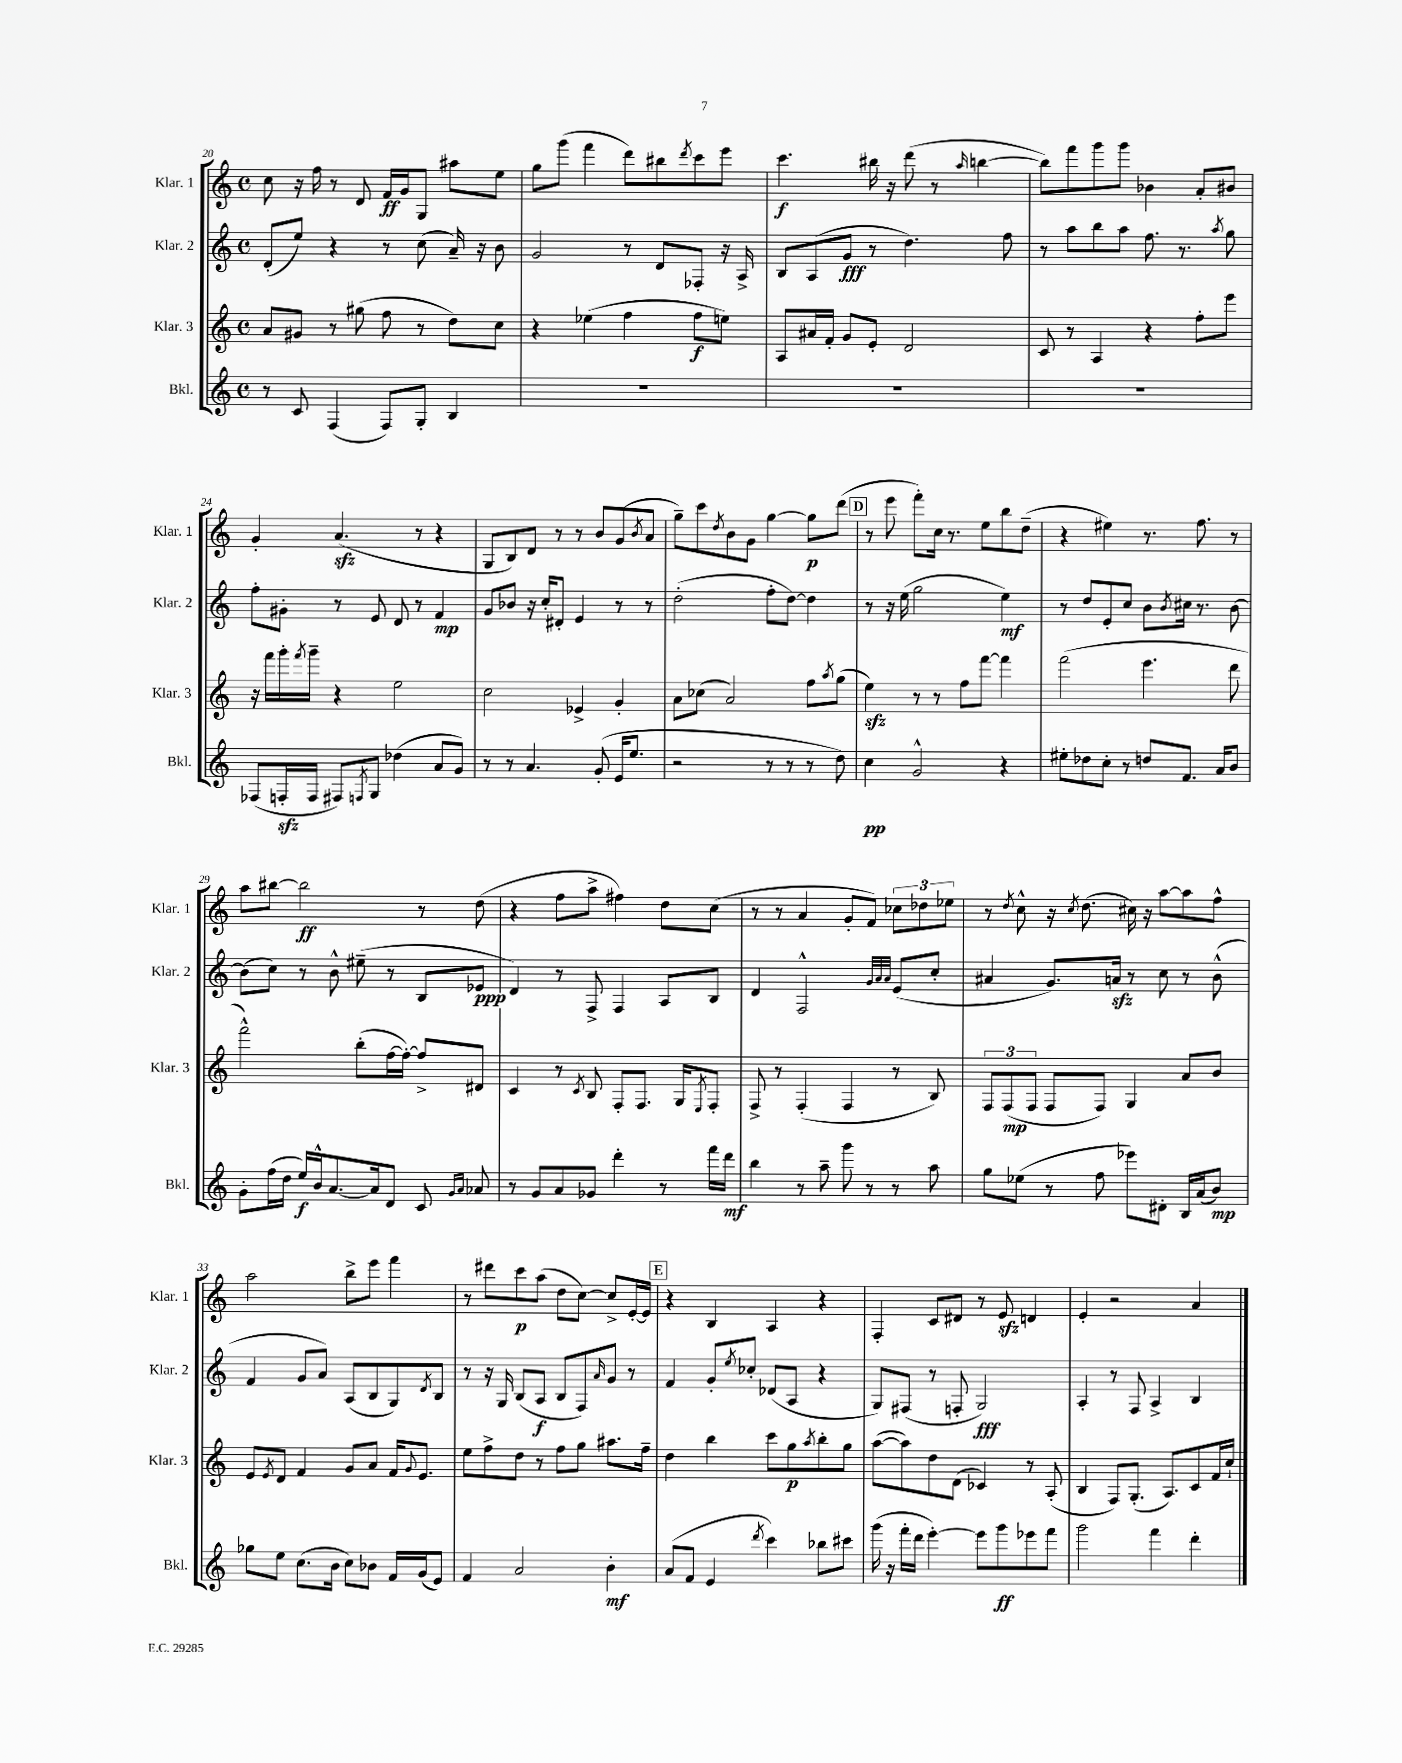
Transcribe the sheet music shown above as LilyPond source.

<<
\new StaffGroup <<
\new Staff = "s0" \with { instrumentName = "Klar. 1" shortInstrumentName = "Klar. 1" } {
    \clef treble \key c \major \defaultTimeSignature \time 4/4
    c''8 r16 f''16 r8 d'8 f'16\ff g'16 g8 ais''8 e''8 |
    g''8 g'''8( f'''4 d'''8) bis''8 \acciaccatura { d'''8 } c'''8 e'''8 |
    c'''4.\f bis''16 r16 d'''8( r8 \grace { a''16 } b''4~ |
    b''8) f'''8 g'''8 g'''8 bes'4 a'8-. bis'8 |
    g'4-. a'4.\sfz( r8 r4 |
    g8 b8) d'8 r8 r8 b'8 g'8( \acciaccatura { b'8 } a'8 |
    g''8--) c'''8 \acciaccatura { d''8 } b'8 g'8 g''4~ g''8\p d'''8( |
    \mark \markup { \box "D" } r8 e'''8 f'''8-.) c''16 r8. e''8 b''8 d''8--( |
    r4 eis''4) r8. f''8. r8 |
    a''8 bis''8~ bis''2\ff r8 d''8( |
    r4 f''8 a''8-> fis''4) d''8 c''8( |
    r8 r8 a'4 g'8-. f'8) \tuplet 3/2 { ces''8 des''8 ees''8 } |
    r8 \acciaccatura { d''8 } c''8-^ r16 \acciaccatura { c''8 } d''8.( cis''16) r16 a''8~ a''8 f''8-^ |
    a''2 b''8-> e'''8 f'''4 |
    r8 dis'''8 c'''8\p a''8( d''8 c''8~) c''8-> e'16~-. e'16 |
    \mark \markup { \box "E" } r4 b4 a4 r4 |
    f4-. c'8 dis'8 r8 e'8\sfz d'4 |
    e'4-. r2 a'4 \bar "|." |
}
\new Staff = "s1" \with { instrumentName = "Klar. 2" shortInstrumentName = "Klar. 2" } {
    \clef treble \key c \major \defaultTimeSignature \time 4/4
    d'8-.( e''8) r4 r8 c''8( a'16--) r16 b'8 |
    g'2 r8 d'8 fes8-. r16 a16-> |
    b8 a8( g'8\fff r8 d''4.) f''8 |
    r8 a''8 b''8 a''8 f''8. r8. \acciaccatura { a''8 } g''8 |
    f''8-. gis'8-. r8 e'8 d'8 r8 f'4\mp |
    g'8 bes'8 r16 c''16-. dis'8-. e'4 r8 r8 |
    d''2-.( f''8-. d''8~) d''4 |
    \mark \markup { \box "D" } r8 r16 e''16( g''2 e''4\mf) |
    r8 d''8 e'8-. c''8 b'8 \acciaccatura { b'8 } cis''16 r8. b'8~ |
    b'8( c''8) r8 b'8-^ eis''8--( r8 b8 ees'8\ppp |
    d'4) r8 f8-> f4 a8 b8 |
    d'4 f2-^ \grace { g'32 a'32 a'32 } e'8( c''8-. |
    ais'4 g'8.) a'16\sfz r8 c''8 r8 b'8-^( |
    f'4 g'8 a'8) a8( b8 g8) \acciaccatura { d'8 } b8 |
    r8 r16 g16 b8( a8\f b8 f8) \grace { a'16 } g'8 r8 |
    \mark \markup { \box "E" } f'4 g'8-. \acciaccatura { e''8 } ces''8-. des'8( a8 r4 |
    g8) fis8( r8 f8-. g2\fff) |
    a4-. r8 f8 a4-> b4 \bar "|." |
}
\new Staff = "s2" \with { instrumentName = "Klar. 3" shortInstrumentName = "Klar. 3" } {
    \clef treble \key c \major \defaultTimeSignature \time 4/4
    a'8 gis'8 r8 gis''8( f''8 r8 d''8) c''8 |
    r4 ees''4( f''4 f''8\f e''8) |
    a8 ais'16 f'16-. g'8 e'8-. d'2 |
    c'8 r8 a4 r4 f''8-. e'''8 |
    r16 f'''16 g'''16-. \acciaccatura { f'''8 } g'''16-- r4 e''2 |
    c''2 ees'4-> g'4-. |
    a'8 ces''8( a'2) f''8 \acciaccatura { a''8 } g''8( |
    \mark \markup { \box "D" } e''4\sfz) r8 r8 f''8 f'''8~ f'''4 |
    f'''2( e'''4. d'''8 |
    f'''2-^) b''8-.( f''16~ f''16~-.) f''8-> dis'8 |
    c'4 r8 \acciaccatura { c'8 } b8 f8-. f8. g16 \acciaccatura { e8 } f8-. |
    f8-> r8 f4-.( f4 r8 b8) |
    \tuplet 3/2 { f8 f8\mp( f8 } f8 f8) g4 a'8 b'8 |
    e'8 \acciaccatura { e'8 } d'8 f'4 g'8 a'8 f'16 \appoggiatura { g'8 } e'8. |
    e''8 f''8-> d''8 r8 f''8 g''8 ais''8. f''16-- |
    \mark \markup { \box "E" } d''4 b''4 c'''8 g''8\p \acciaccatura { a''8 } b''8-. g''8 |
    a''8~( a''8) d''8 d'8( ces'4) r8 a8-.( |
    b4 f8) g8.-.( a8.) c'8 f'16 c''16-! \bar "|." |
}
\new Staff = "s3" \with { instrumentName = "Bkl." shortInstrumentName = "Bkl." } {
    \clef treble \key c \major \defaultTimeSignature \time 4/4
    r8 c'8 f4( f8) g8-. b4 |
    R1 |
    R1 |
    R1 |
    fes8( f16-.\sfz f16 fis8) \acciaccatura { f8 } g8 des''4( a'8 g'8) |
    r8 r8 a'4. g'8-.( e'16 e''8. |
    r2 r8 r8 r8 d''8) |
    \mark \markup { \box "D" } c''4\pp g'2-^ r4 |
    eis''8-. des''8 c''8-. r8 d''8 f'8. a'16 b'8 |
    g'8-. f''16( d''16 e''16\f) b'16-^ a'8.~ a'16 d'8 c'8 \grace { g'16 a'16 } aes'8 |
    r8 g'8 a'8 ges'8 d'''4-. r8 f'''16 d'''16\mf |
    b''4 r8 a''8-- g'''8 r8 r8 a''8 |
    g''8 ees''8( r8 f''8 ees'''8) dis'8-. b16 a'16( b'8\mp) |
    ges''8 e''8 c''8.( b'16 c''8) bes'8 f'16 g'16( e'8) |
    f'4 a'2 b'4-.\mf |
    \mark \markup { \box "E" } a'8( f'8 e'4 \acciaccatura { d'''8 } c'''4) bes''8 cis'''8 |
    g'''16( r16 f'''16-. d'''16 e'''4~-.) e'''8 g'''8\ff ees'''8 f'''8 |
    g'''2 f'''4 d'''4-. \bar "|." |
}
>>
>>
\layout { \context { \Score currentBarNumber = #20 } }
